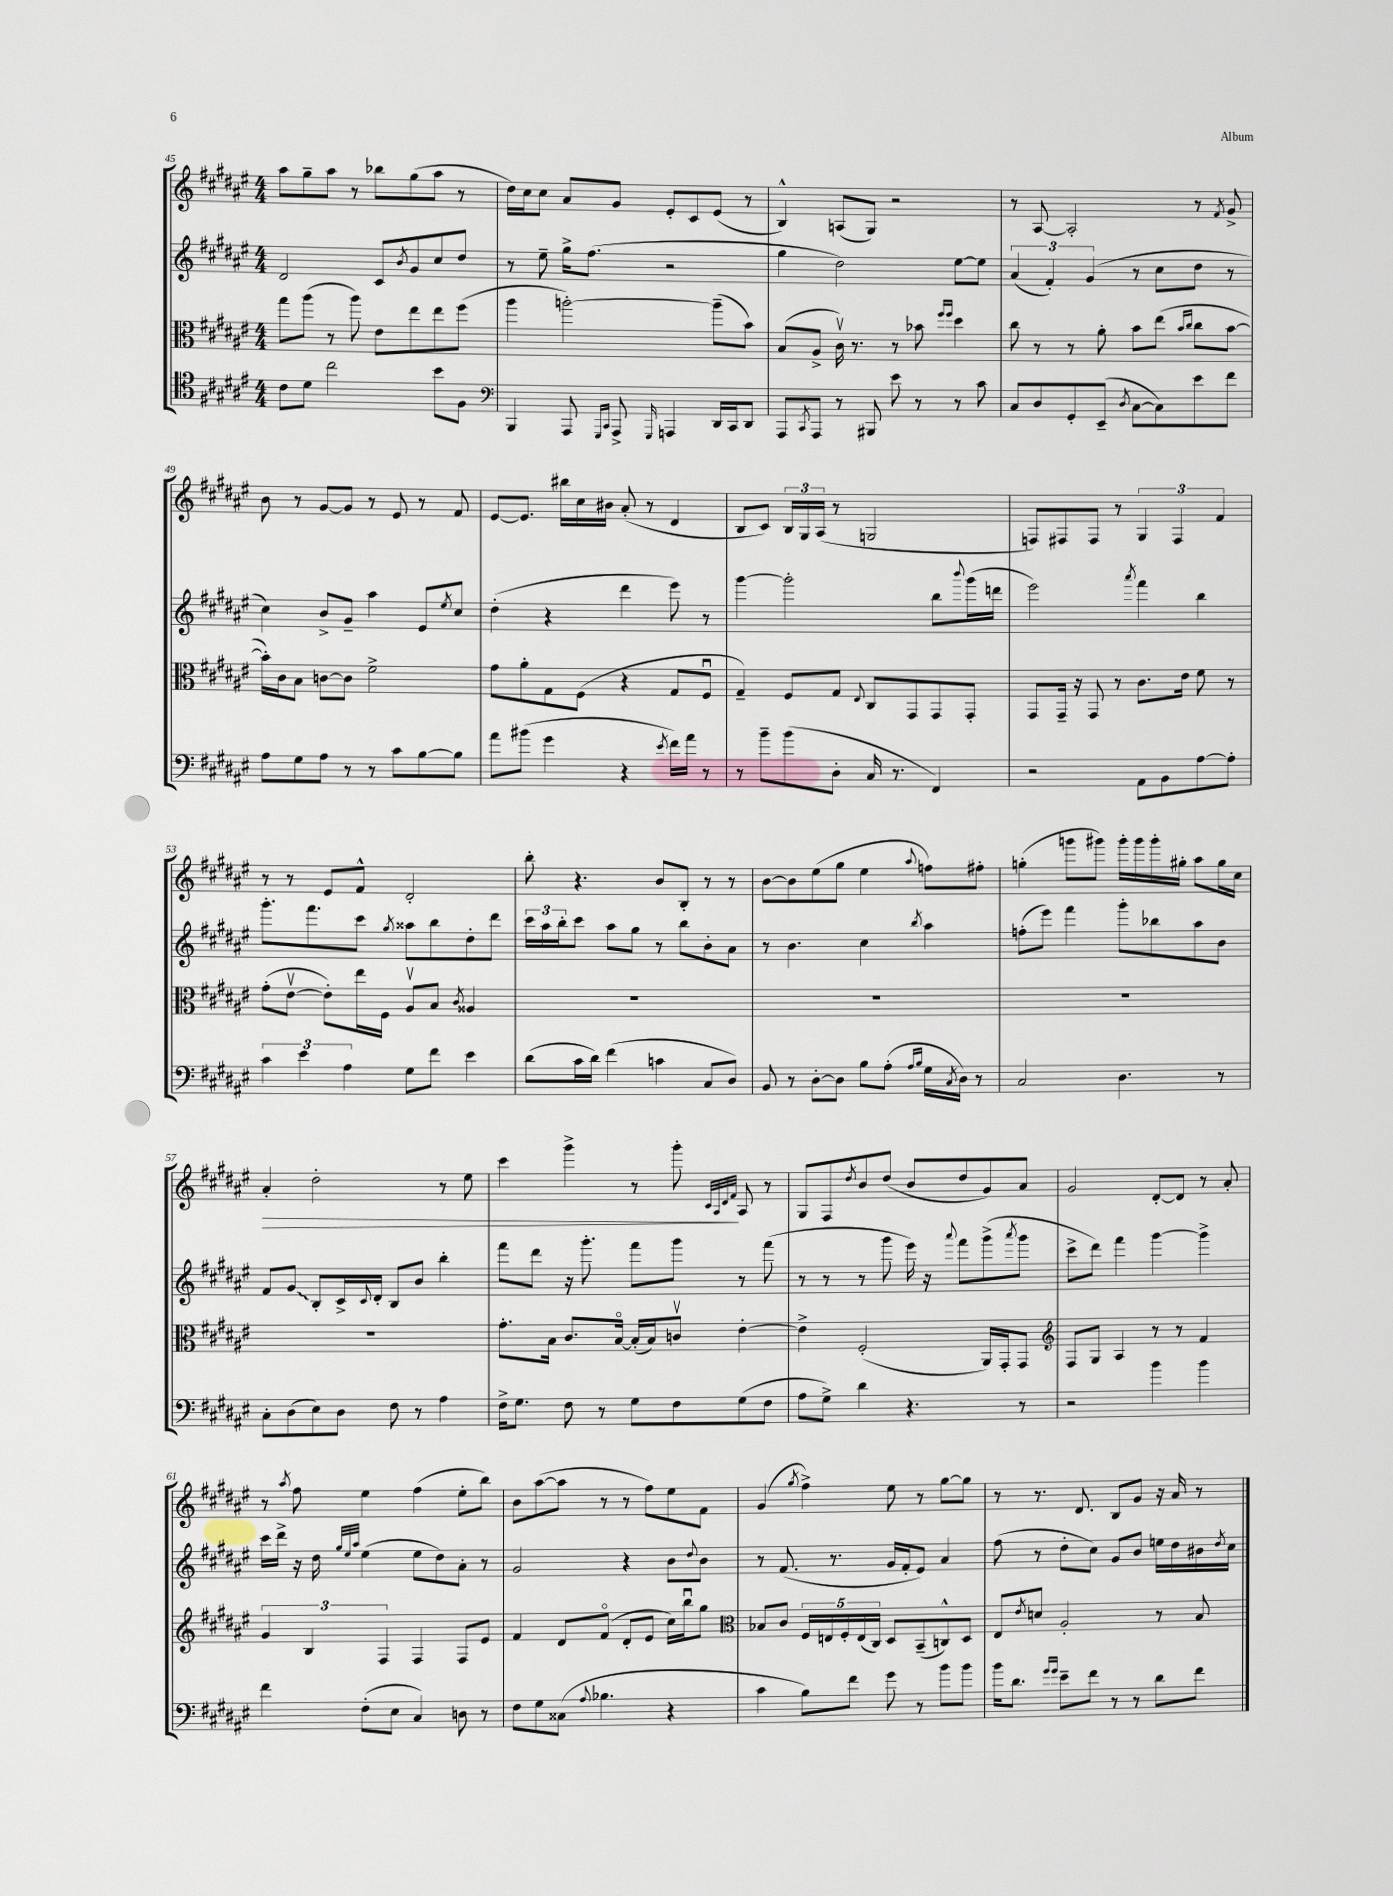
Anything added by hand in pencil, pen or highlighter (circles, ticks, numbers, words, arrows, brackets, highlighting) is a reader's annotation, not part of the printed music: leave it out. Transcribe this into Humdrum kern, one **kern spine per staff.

**kern	**kern	**kern	**kern
*staff4	*staff3	*staff2	*staff1
*clefC4	*clefC3	*clefG2	*clefG2
*k[f#c#g#d#a#e#]	*k[f#c#g#d#a#e#]	*k[f#c#g#d#a#e#]	*k[f#c#g#d#a#e#]
*M4/4	*M4/4	*M4/4	*M4/4
8c#	8gg#	2d#	8aa#
8d#	(8aa#	.	8gg#~
2cc#	8r	.	8aa#
.	8aa#)	.	8r
.	8e#	8c#	8bb-
.	.	8qb	.
.	8ee#	8g#	(8gg#
8b	8ee#	8cc#	8aa#
8F#	(8ff#	8dd#	8r
=	=	=	=
*clefF4	*	*	*
4BBB	4aa#	8r	16dd#)
.	.	.	16cc#
.	.	8ee#~	8cc#
8AAA#	[2aa')	16gg#^	8a#
.	.	(8.ff#	.
16qqGGG#	.	.	.
16qqCC#	.	.	.
8AAA#^	.	.	8g#
16qqGGG#	.	.	.
4AAA	.	2r	8e#'
.	.	.	8c#
16DD#	(8aa~]	.	(8e#
16CC#	.	.	.
8DD#	8b)	.	8r
=	=	=	=
8AAA#	(8B	4gg#	4B^^)
8qCC#	.	.	.
8AAA#	8A#^	.	.
8r	16c#v)	2dd#)	(8A
.	8.r	.	.
8BBB#	.	.	8G#)
8e#	8r	.	2r
8r	8b-	.	.
.	16qqff#	.	.
.	16qqff#	.	.
8r	4dd#	[8ee#	.
8c#	.	8ee#]	.
=	=	=	=
8C#	8cc#	(6a#	8r
8D#	8r	.	[8A#
.	.	6f#')	.
8GG#'	8r	.	2A#']
.	.	(6g#	.
(8EE#~	8a#'	.	.
8qD#	.	.	.
[8C#	8b	8r	.
8C#])	(8ee#	8cc#	.
.	16qqb	.	.
.	16qqcc#	.	.
8e#	8cc#	8dd#	8r
.	.	.	8qf#
8f#	[8b	8r	8g#^
=	=	=	=
8A#	16b'])	4cc#)	8b
.	16c#	.	.
8G#	8B	.	8r
8A#	[8c	8b^	[8g#
8r	8c]	8g#~	8g#]
8r	2f#^	4aa#	8r
8c#	.	.	8e#
[8B	.	8e#	8r
.	.	8qee#	.
8B]	.	8cc#	8f#
=	=	=	=
8a#	8g#	(4dd#'	[8e#
(8b#	8a#'	.	8.e#]
4g#	8G#	4r	.
.	.	.	16bb#
.	(8F#	.	16cc#
.	.	.	16b#
4r	4r	4ddd#	(8a#'
.	.	.	8r
8qe#	.	.	.
16f#)	8G#	8eee#)	4d#
16a#	.	.	.
8r	8F#u	8r	.
=	=	=	=
8r	4G#~)	[4ggg#	8B
8b~	.	.	8c#)
(8b	8F#	2ggg#']	24B
.	.	.	24G#
.	.	.	(24A#
8D#'	8G#	.	8r
.	8qqE#	.	.
16C#	8C#	.	2G
8.r	.	.	.
.	8GG#	.	.
4FF#)	8GG#	8bb	.
.	.	8qqbbb	.
.	8GG#'	(16ggg#	.
.	.	16ddd	.
=	=	=	=
2r	8GG#	2eee#)	8F)
.	16GG#~	.	8F#
.	16r	.	.
.	8GG#	.	8F#
.	8r	.	8r
.	.	8qaaa#	.
8AA#	8.c#	4fff#	6G#
8BB	.	.	.
.	.	.	6F#
.	16e#	.	.
[8A#	8f#	4bb	.
.	.	.	6f#
8A#']	8r	.	.
=	=	=	=
6c#	(8g#'	8.ggg#'	8r
.	[8e#v	.	8r
6e#	.	.	.
.	.	8.fff#	.
.	8e#'])	.	8e#
6A#	.	.	.
.	16ee#	8ccc#	8f#^^
.	16F#	.	.
.	.	8qgg#	.
8G#	8A#v	8aa##	2d#'
8f#	8B	8bb	.
.	8qc#	.	.
4e#	4A##	8dd#'	.
.	.	8ddd#	.
=	=	=	=
(8d#	1r	24ccc#	8bb'
.	.	24aa#	.
.	.	24bb'	.
16c#	.	8ccc#	4.r
16d#)	.	.	.
(4f#	.	8aa#	.
.	.	8gg#	.
4c	.	8r	8b
.	.	8bb	8B'
8C#	.	8b'	8r
8D#)	.	8a#	8r
=	=	=	=
8BB	1r	8r	[8b
8r	.	4.b	8b]
[8D#'	.	.	(8ee#
8D#]	.	.	8gg#
8B	.	4cc#	4ee#
(8A#'	.	.	.
16qqA#	.	.	.
16qqB	.	8qbb	8qqaa#
16G#	.	4aa#	8ff)
8qC#	.	.	.
16D#)	.	.	.
8r	.	.	8ff#'
=	=	=	=
2C#	1r	(8ff'	(4gg'
.	.	8eee#)	.
.	.	4fff#	8ggg
.	.	.	8ggg#)
4.D#	.	8ggg#'	16ggg#'
.	.	.	16ggg#
.	.	8bb-	16ggg#'
.	.	.	16gg#'
.	.	8aa#	8aa#
8r	.	8b	16gg#
.	.	.	16cc#
=	=	=	=
8C#'	1r	8f#	4a#'
(8D#	.	8g#	.
8E#)	.	8B'	2dd#'
8D#	.	16c#^	.
.	.	8qqc#	.
.	.	16d#'	.
8F#	.	8B	.
8r	.	8b	.
4A#	.	4bb'	8r
.	.	.	8ee#
=	=	=	=
16F#^	8.g#'	8fff#	4ccc#
8.G#	.	.	.
.	.	8ddd#	.
.	16B	.	.
8F#	8.c#	16r	4ggg#^
.	.	8.ggg#'	.
8r	.	.	.
.	[16Bo	.	.
8G#	(16B']	8fff#	8r
.	16B)	.	.
8F#	8cv	8ggg#	8ggg#'
.	.	.	32qqc#
.	.	.	32qqA#
.	.	.	32qqd#
.	.	.	32qqf#
(8G#	[4e#'	8r	8A#
8F#	.	(8fff#	8r
=	=	=	=
8A#	4e#^]	8r	8G#
8G#^)	.	8r	8F#
.	.	.	8qdd#
4d#	(2F#'	8r	8b
.	.	8ggg#	(8dd#
4.r	.	16eee#)	8b
.	.	16r	.
.	.	8qqaaa#	.
.	.	8fff#	8dd#
.	16AA#)	(8ggg#^	8g#)
.	16GG#'	.	.
.	.	8qaaa#	.
8r	8GG#	8ggg#	8a#
=	=	=	=
*	*clefG2	*	*
2r	8F#	8ccc#^	2g#
.	8G#	8ddd#)	.
.	4A#	4fff#	.
4b	8r	[4ggg#	[8d#'
.	8r	.	8d#]
4b	4f#	4ggg#^]	8r
.	.	.	8a#'
=	=	=	=
4f#	6g#	16ccc#	8r
.	.	16ddd#^	.
.	.	.	8qaa#
.	.	16r	8ff#
.	6B	.	.
.	.	16dd#	.
.	.	32qqgg#	.
.	.	32qqee#	.
.	.	32qqaa#	.
(8F#'	.	(4ee#	4ee#
.	6F#	.	.
8E#	.	.	.
4C#)	4F#	8ee#	(4ff#
.	.	8dd#)	.
8D	8F#	8a#'	8ee#'
8r	8e#	8r	8bb)
=	=	=	=
8F#	4f#	2g#	8b
8G#	.	.	([8aa#
(8C##	8d#	.	8aa#]
8qqA#	.	.	.
4.B-	(8f#o	.	8r
.	8d#'	4r	8r
.	8e#	.	8ff#)
4r	16cc#)	8b	8ee#
.	16bbu	.	.
.	.	8qqdd#	.
.	8gg#	8b	8f#
=	=	=	=
*	*clefC3	*	*
4c#	8B-	8r	(4g#
.	8c#	(8.f#	.
.	.	.	8qgg#
8B)	20F#	.	4ff#^)
.	20E	.	.
.	.	8.r	.
.	20F#'	.	.
8f#	.	.	.
.	(20E	.	.
.	20C#)	.	.
8g#	8D#	16g#	8ee#
.	.	16f#'	.
8r	(8BB~	8e#)	8r
8b	8C^^)	4a#	[8gg#
8b	8D#	.	8gg#]
=	=	=	=
16b	8E#	(8ff#	8r
8.d#	.	.	.
.	8qe#	.	.
.	8d	8r	8.r
16qqg#	.	.	.
16qqg#	.	.	.
8e#~	2A#'	8dd#'	.
.	.	.	8.d#
8f#	.	8cc#)	.
8r	.	8g#	8B
8r	.	8b	8g#
8d#	8r	16ee	16r
.	.	16dd#	16a#
8f#	8B	16b#	8r
.	.	8qdd#	.
.	.	16cc#	.
==	==	==	==
*-	*-	*-	*-
